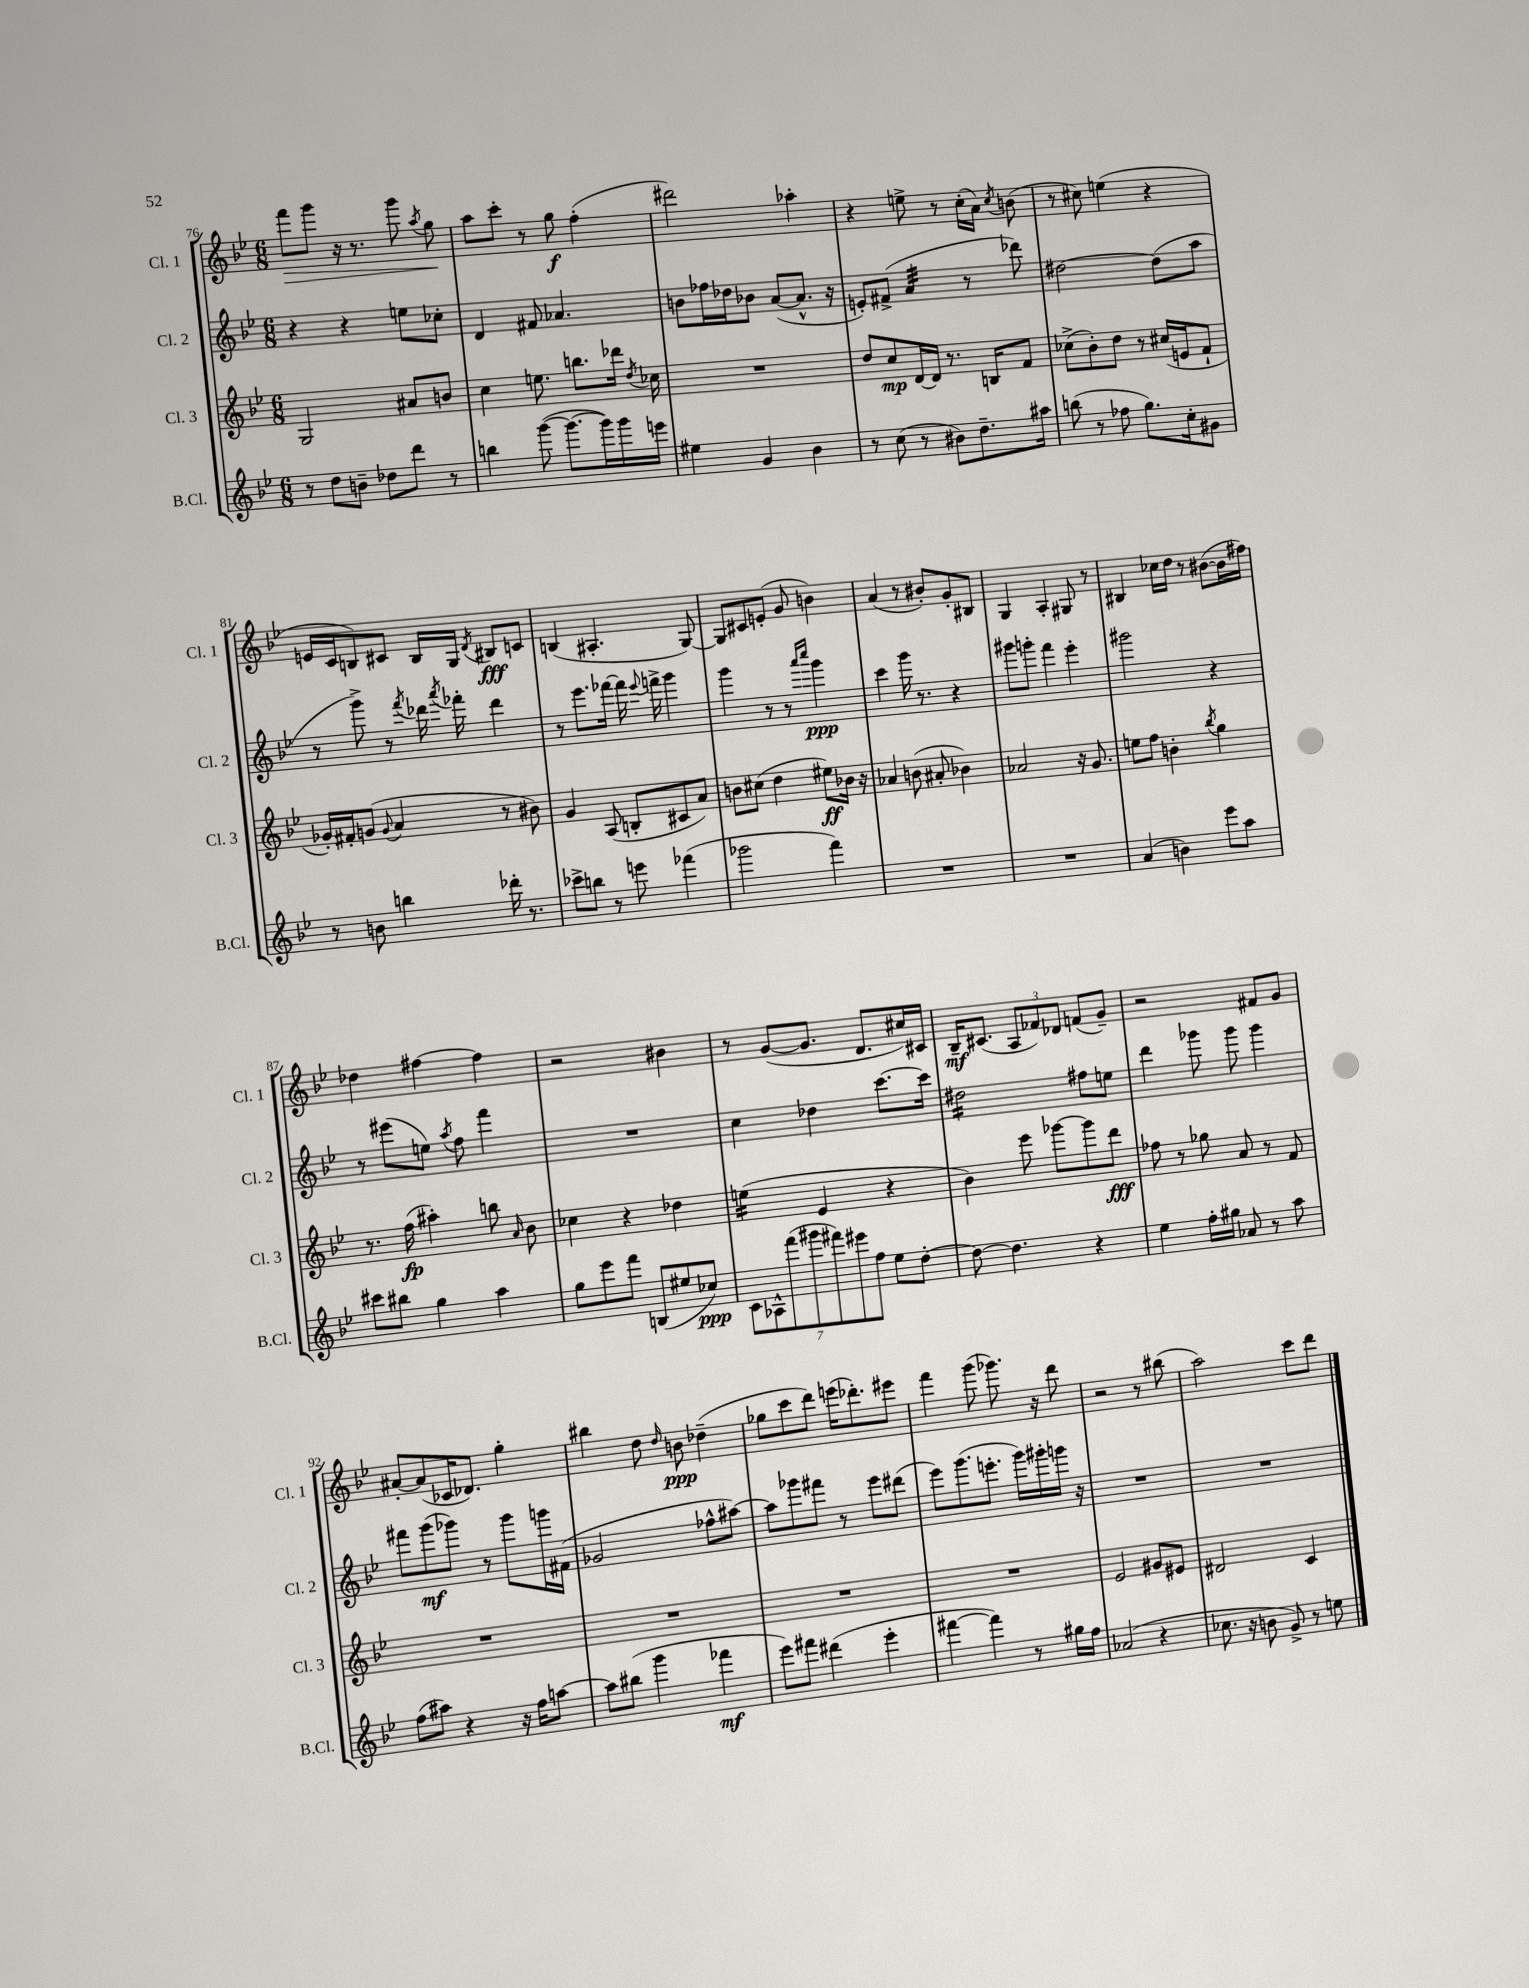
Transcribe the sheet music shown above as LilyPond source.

<<
\new StaffGroup <<
\new Staff = "s0" \with { instrumentName = "Cl. 1" shortInstrumentName = "Cl. 1" } {
    \clef treble \key bes \major \numericTimeSignature \time 6/8
    \autoBeamOff f'''8[\> g'''8] r16 r8. g'''8 \acciaccatura { a''8 } g''8\! |
    a''8[ c'''8]-. r8 g''8\f f''4-.( |
    dis'''2) aes''4-. |
    r4 e''8-> r8 c''16[-.( a'16]) \acciaccatura { c''8 } b'8( |
    r8 cis''8) e''4( r4 |
    e'16[ c'16 b8) cis'8] b16[ g16] \acciaccatura { d'8 } bis8[\fff c'8] |
    b4( ais4.-. g8~) |
    g8[ cis'8 e'8]-.( g'8 b'4) |
    a'4( r8 bis'8[-.) g'8-. bis8] |
    g4 a4-. gis8 r8 |
    bis4 ces''16[ d''16] r8 bis'8[~( bis'16 fis''16]) |
    des''4 fis''4~ fis''4 |
    r2 bis'4 |
    r8 g'8[~( g'8.] d'8.[ cis''16) cis'16] |
    bes16[--\mf cis'8.]( \tuplet 3/2 { a8[ fes'8) des'8] } f'8[( g'8]--) |
    r2 fis'8[ g'8] |
    ais'8[~-. ais'8( ces'16 des'8.]) g''4-. |
    bis''4 d''8 \grace { d''16 } b'8\ppp des''4--( |
    ges''8[ c'''8 d'''8]) e'''16[( des'''8.-.) eis'''8] |
    f'''4 g'''8( ges'''8.) r16 d'''8 |
    r2 r8 bis''8( |
    a''2) c'''8[ d'''8] \bar "|." |
}
\new Staff = "s1" \with { instrumentName = "Cl. 2" shortInstrumentName = "Cl. 2" } {
    \clef treble \key bes \major \numericTimeSignature \time 6/8
    \autoBeamOff r4 r4 e''8[ ces''8]-. |
    d'4 fis'8 aes'4. |
    b'8[ fes''16 des''16 bes'8] a'8[~( a'8.]-^ r16 |
    e'8[-.) fis'8]->( a'4:32 r8 des'''8) |
    dis''2~ dis''8[( a''8] |
    r8 g'''8->) r8 \acciaccatura { f'''8 } des'''16 \acciaccatura { a'''8 } fes'''16-. des'''4 |
    r8 ees'''8.[ fes'''16]~ fes'''16 \appoggiatura { ees'''8 } f'''16-> g'''4 |
    g'''4 r8 r8 \grace { a'''16[ c''''16] } g'''4\ppp |
    c'''4 g'''16 r8. r4 |
    gis'''8[ g'''8]-. f'''4 ees'''4-. |
    gis'''2 r4 |
    r8 eis'''8[( e''8]) \acciaccatura { a''8 } f''8 f'''4 |
    R2. |
    c''4 des''4 c'''8.[~ c'''16] |
    dis''2:16 fis''8[ e''8] |
    d'''4 ges'''8 ges'''8 ges'''4 |
    fis'''8[ g'''8\mf( ges'''8]) r8 ges'''8[ g'''16 fis'16]( |
    ges'2 fes''8[-^ ais''8]~) |
    ais''8[ ges'''8 fis'''8] r8 ees'''8[ dis'''8]( |
    ees'''8[) g'''8.( e'''8.]-. g'''16[) gis'''16-. g'''16] r16 |
    R2. |
    R2. \bar "|." |
}
\new Staff = "s2" \with { instrumentName = "Cl. 3" shortInstrumentName = "Cl. 3" } {
    \clef treble \key bes \major \numericTimeSignature \time 6/8
    \autoBeamOff g2 ais'8[ b'8] |
    c''4 e''8. b''8.[ des'''16] \acciaccatura { d''8 } ces''16 |
    R2. |
    d''8[ c''8\mp d'16~ d'16] r8. b16[ f'8] |
    ces''8[->( bes'8-.) d''8] r8 cis''16[( e'16 f'8]-! |
    ges'16[-.) fis'16-. g'8]( \appoggiatura { g'8 } a'4 r8 bis'8) |
    g'4 a8( b8[-. cis'8 a'8]) |
    b'8[ cis''8]( d''4 eis''8[\ff) bes'16] r16 |
    aes'4 b'8( ais'8-. bes'4) |
    aes'2 r16 g'8. |
    e''8[ f''8] b'4-. \acciaccatura { bes''8 } g''4 |
    r8. f''16\fp( ais''4-.) b''8 \grace { a'16 } bes'8 |
    ces''4 r4 des''4 |
    e''4:16( ees'4 r4 |
    bes'4) ees'''8 ges'''8[~ ges'''8 d'''8]\fff |
    fes''8 r8 ges''8 a'8 r8 f'8 |
    R2. |
    R2. |
    R2. |
    R2. |
    ees'2 gis'8[ eis'8] |
    dis'2 c'4 \bar "|." |
}
\new Staff = "s3" \with { instrumentName = "B.Cl." shortInstrumentName = "B.Cl." } {
    \clef treble \key bes \major \numericTimeSignature \time 6/8
    \autoBeamOff r8 d''8[ b'8]-- des''8[ d'''8] r8 |
    b''4 g'''8~( g'''8.[~ g'''16) g'''16 e'''16] |
    eis''4 g'4 bes'4 |
    r8 c''8( r8 bis'8[) d''8.-- ais''16] |
    b''8( r8 fes''8 g''8.[) c''16-. gis'8] |
    r8 b'8 b''4 des'''16-. r8. |
    ces'''8[-> b''8] r8 e'''8 fes'''4( |
    ges'''2 f'''4) |
    R2. |
    R2. |
    a'4( b'4) ees'''8[ a''8] |
    cis'''8[ bis''8] g''4 a''4 |
    g''8[ ees'''8 f'''8] b8[( eis''8 ces''8]\ppp) |
    \tuplet 7/4 { c'8[ aes8-^ f'''8( gis'''8 fis'''8) eis'''8 f''8] } ees''8[ d''8]~-. |
    d''8~ d''4. r4 |
    ees''4 f''16[-. gis''16] aes'8 r8 a''8 |
    f''8[( ais''8]) r4 r16 f''16[ a''8]~ |
    a''8[ bis''8]( g'''4 fes'''4\mf |
    ees'''8[) fis'''8] dis'''4( ees'''4-. |
    fis'''4~ fis'''4) r8 gis''16[ f''16] |
    aes'2( r4 |
    ces''8. r16 b'8 g'8->) r8 e''8 \bar "|." |
}
>>
>>
\layout { \context { \Score currentBarNumber = #76 } }
